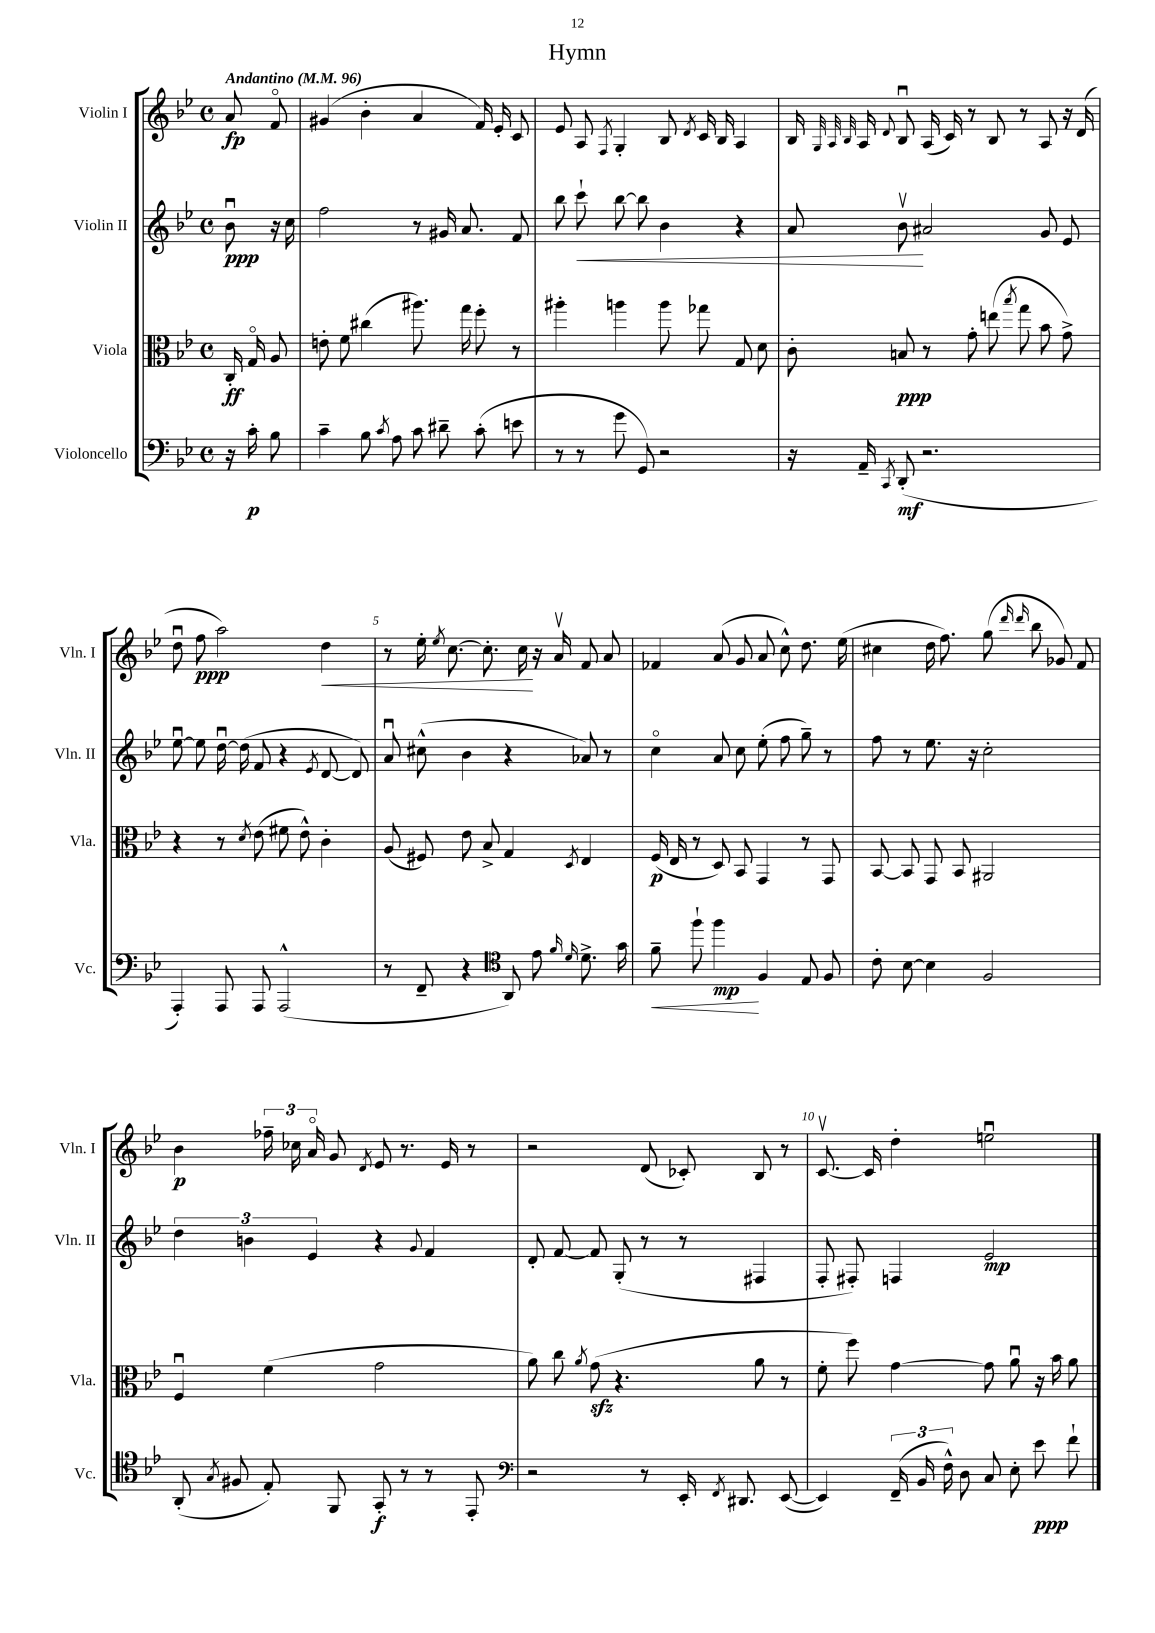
\header { title = "Hymn" }
<<
\new StaffGroup <<
\new Staff = "s0" \with { instrumentName = "Violin I" shortInstrumentName = "Vln. I" } {
    \clef treble \key bes \major \defaultTimeSignature \time 4/4 \partial 4 \tempo "Andantino" 4 = 96
    \autoBeamOff a'8\fp f'8\flageolet |
    gis'4( bes'4-. a'4 f'16) ees'16-. c'8 |
    ees'8 a8 \acciaccatura { f8 } g4-. bes8 \acciaccatura { d'8 } c'16 bes16 a4 |
    bes16 \grace { g32 a32 bes32 } a16 \appoggiatura { d'8 } bes8\downbow a16( c'16) r8 bes8 r8 a8 r16 d'16( |
    d''8\downbow f''8\ppp a''2) d''4\< |
    r8 ees''16-. \acciaccatura { ees''8 } c''8.~ c''8.-. c''16\! r16 a'16\upbow f'8 a'8 |
    fes'4 a'8( g'8 a'8 c''8-^) d''8. ees''16( |
    cis''4 d''16 f''8.) g''8( \grace { d'''16 d'''16 } bes''8 ges'8) f'8 |
    bes'4\p \tuplet 3/2 { fes''16-- ces''16 a'16\flageolet } g'8 \acciaccatura { d'8 } ees'8 r8. ees'16 r8 |
    r2 d'8( ces'8-.) bes8 r8 |
    c'8.~\upbow c'16 d''4-. e''2\downbow \bar "|." |
}
\new Staff = "s1" \with { instrumentName = "Violin II" shortInstrumentName = "Vln. II" } {
    \clef treble \key bes \major \defaultTimeSignature \time 4/4 \partial 4
    \autoBeamOff bes'8\downbow\ppp r16 c''16 |
    f''2 r8 gis'16 a'8. f'8 |
    bes''8 c'''8-!\< bes''8~ bes''8 bes'4 r4 |
    a'8 bes'8\upbow\! ais'2 g'8 ees'8 |
    ees''8~\downbow ees''8 d''16~\downbow d''16( f'8 r4 \acciaccatura { ees'8 } d'8~ d'8) |
    a'8\downbow cis''8-^( bes'4 r4 aes'8) r8 |
    c''4\flageolet a'8 c''8 ees''8-.( f''8 g''8--) r8 |
    f''8 r8 ees''8. r16 c''2-. |
    \tuplet 3/2 { d''4 b'4 ees'4 } r4 \appoggiatura { g'8 } f'4 |
    d'8-. f'8~ f'8 g8-.( r8 r8 fis4 |
    f8-. fis8-.) f4 ees'2\mp \bar "|." |
}
\new Staff = "s2" \with { instrumentName = "Viola" shortInstrumentName = "Vla." } {
    \clef alto \key bes \major \defaultTimeSignature \time 4/4 \partial 4
    \autoBeamOff c16-.\ff g16\flageolet a8 |
    e'8-. f'8 cis''4( ais''8.) g''16 f''8-. r8 |
    ais''4-. a''4 a''8 ges''8 g8 d'8 |
    c'8-. b8\ppp r8 g'8-. e''8( \acciaccatura { bes''8 } g''8 bes'8 g'8->) |
    r4 r8 \acciaccatura { d'8 } ees'8( fis'8 ees'8-^) c'4-. |
    a8( fis8) ees'8 bes8-> g4 \acciaccatura { d8 } ees4 |
    f16\p( ees16 r8 d8) bes,8 g,4 r8 g,8 |
    bes,8~ bes,8 g,8 bes,8 ais,2 |
    f4\downbow f'4( g'2 |
    a'8) c''8 \acciaccatura { a'8 } g'8\sfz( r4. a'8 r8 |
    f'8-. f''8) g'4~ g'8 a'8\downbow r16 bes'16 a'8 \bar "|." |
}
\new Staff = "s3" \with { instrumentName = "Violoncello" shortInstrumentName = "Vc." } {
    \clef bass \key bes \major \defaultTimeSignature \time 4/4 \partial 4
    \autoBeamOff r16 c'16-.\p bes8 |
    c'4-- bes8 \acciaccatura { c'8 } a8 c'8 dis'8-- c'8-.( e'8 |
    r8 r8 g'8 g,8) r2 |
    r16 a,16-- \acciaccatura { c,8 } d,8-.\mf( r2. |
    a,,4-.) a,,8 a,,8 a,,2-^( |
    r8 f,8-- r4 \clef tenor a,8) ees'8 \grace { f'16 d'16 } d'8.-> g'16 |
    f'8--\< f''8-! f''4\mp\! f4 ees8 f8 |
    c'8-. bes8~ bes4 f2 |
    a,8-.( \acciaccatura { g8 } fis8 ees8-.) f,8 g,8-.\f r8 r8 ees,8-. |
    \clef bass r2 r8 ees,16-. \acciaccatura { f,8 } dis,8. ees,8~( |
    ees,4) \tuplet 3/2 { f,16--( bes,16 f16-^) } d8 c8 ees8-. ees'8\ppp f'8-! \bar "|." |
}
>>
>>
\layout { \context { \Score \override BarNumber.break-visibility = ##(#f #t #t) barNumberVisibility = #(every-nth-bar-number-visible 5) } }
